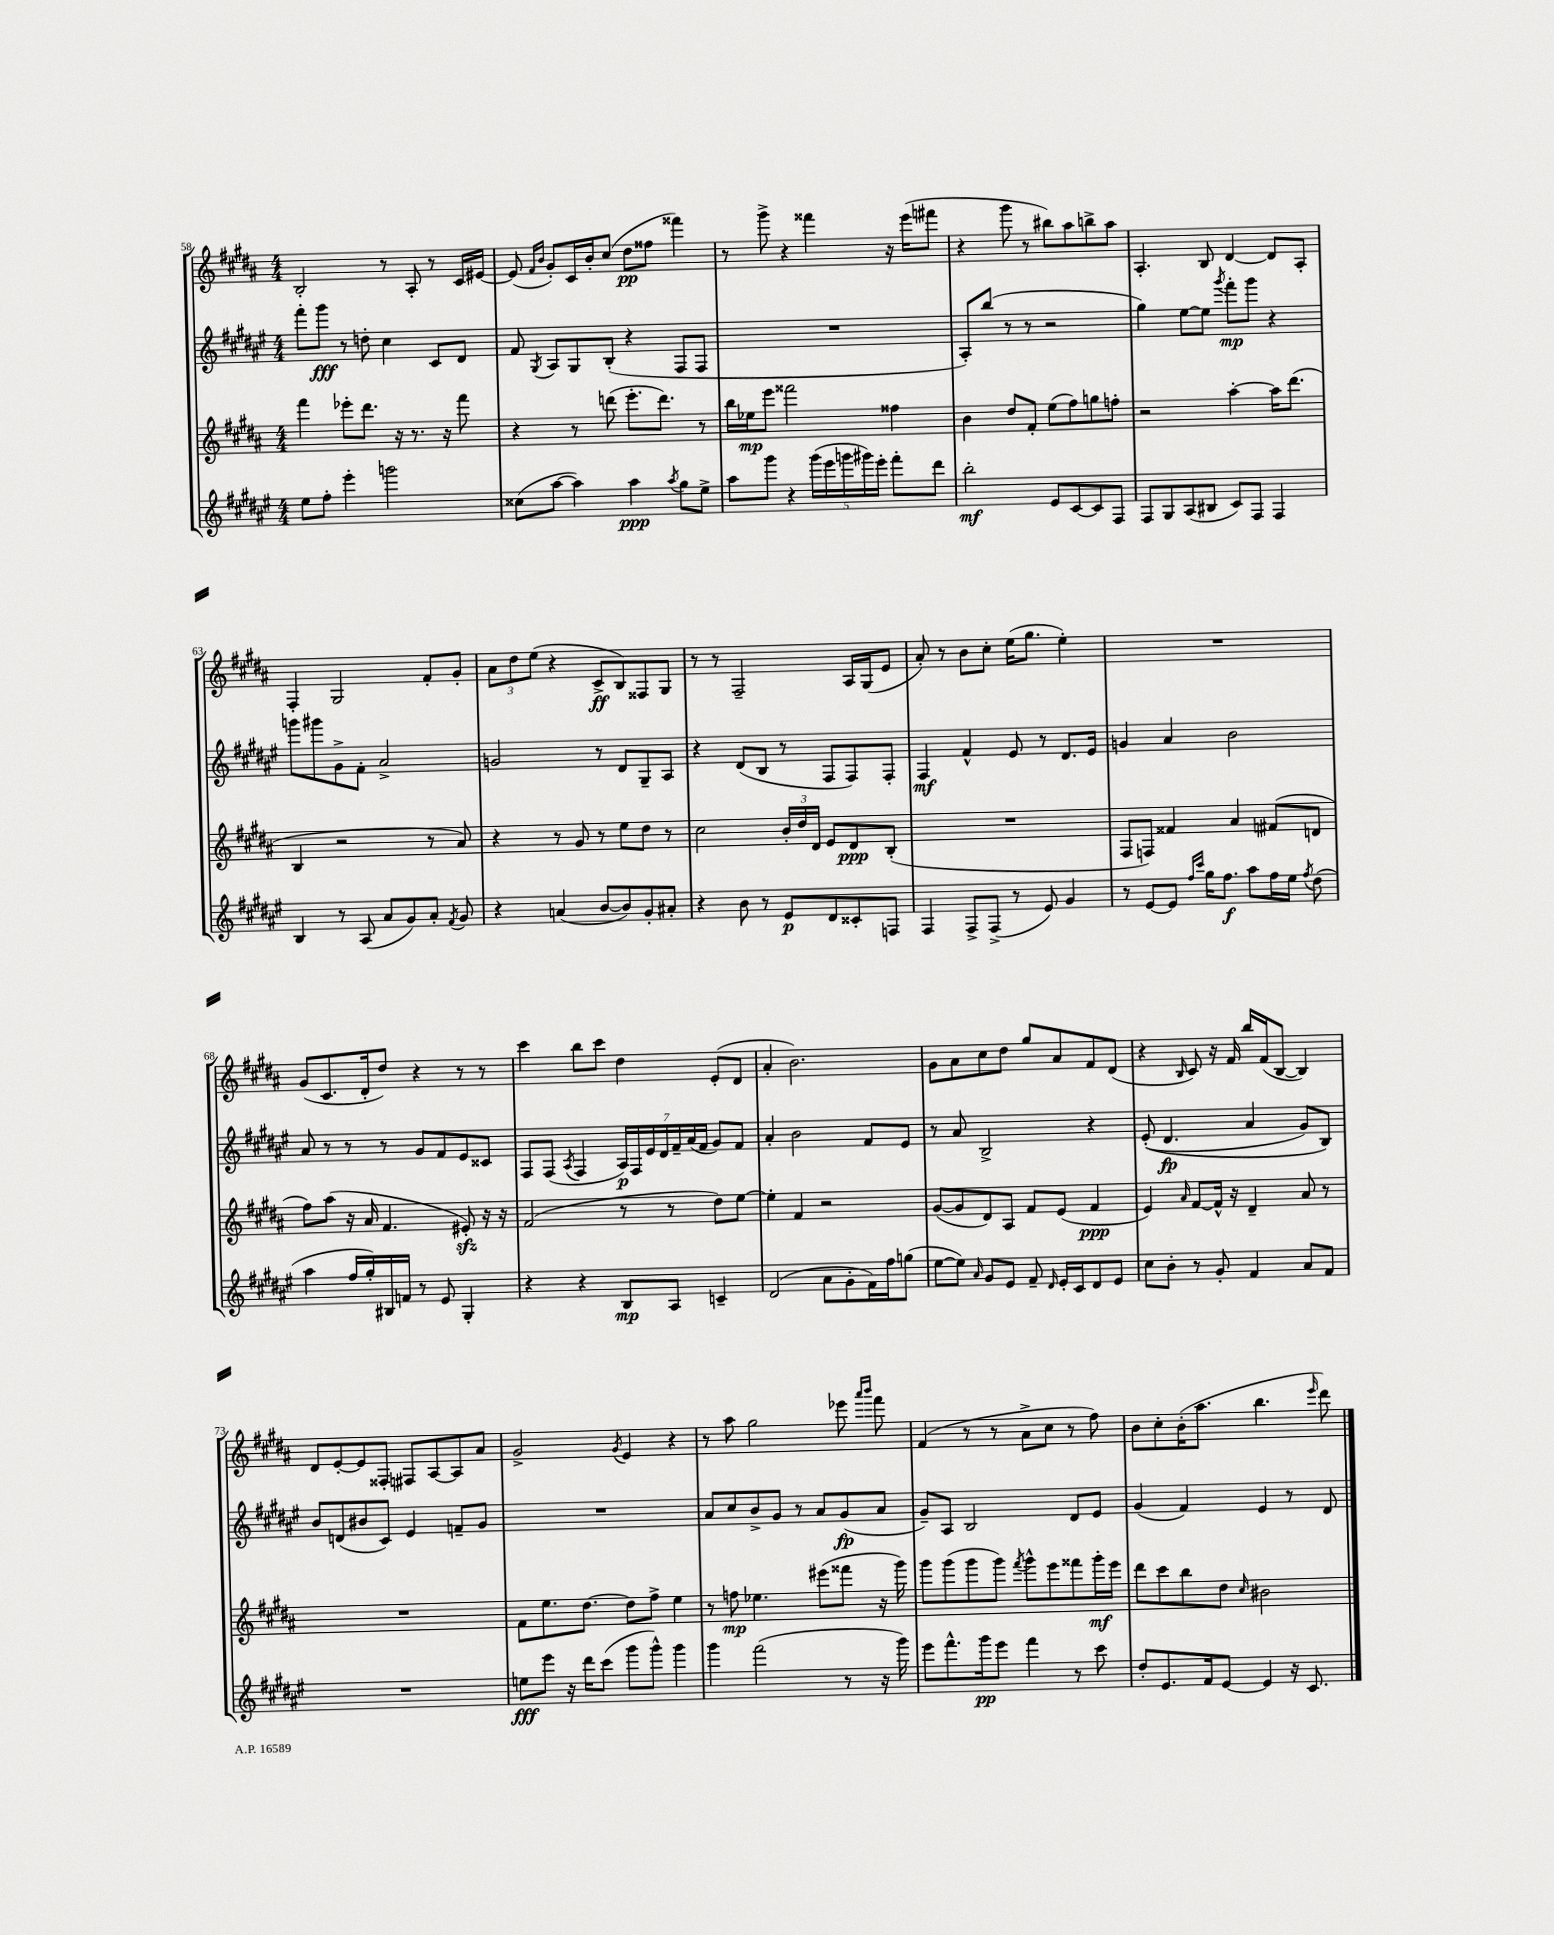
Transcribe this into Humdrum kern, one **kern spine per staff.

**kern	**kern	**kern	**kern
*staff4	*staff3	*staff2	*staff1
*clefG2	*clefG2	*clefG2	*clefG2
*k[f#c#g#d#a#e#]	*k[f#c#g#d#a#]	*k[f#c#g#d#a#e#]	*k[f#c#g#d#a#]
*M4/4	*M4/4	*M4/4	*M4/4
8ee#	4fff#	8fff#'	2B'
8ff#'	.	8ggg#	.
4eee#'	8eee-'	8r	.
.	8.ddd#	8dd'	.
2ggg	.	4cc#	8r
.	16r	.	.
.	8.r	.	8A#'
.	.	8c#	8r
.	16r	.	.
.	8fff#	8d#	16c#
.	.	.	[16e#
=	=	=	=
(8cc##	4r	8f#	(8e#]
.	.	.	16qqf#
.	.	8qG#	16qqb
[8aa#	.	8A#	8g#')
4aa#])	8r	8G#	16c#
.	.	.	16b'
.	(8ddd	(8B'	(8cc#
4aa#	8.eee'	4r	8dd#
.	.	.	8ff##
.	8.ddd)	.	.
8qaa#	.	.	.
8gg#	.	8F#	4fff##)
8ee#^	8r	8F#	.
=	=	=	=
8aa#	16bb	1r	8r
.	16ee-	.	.
8ggg#	8eee	.	8ggg#^
4r	2fff##	.	4r
(20ggg#	.	.	4fff##
20eee#	.	.	.
20ggg	.	.	.
20ggg#)	.	.	.
20eee#'	.	.	.
8fff#'	4ff##	.	16r
.	.	.	(16eee
8ddd#	.	.	8fff#
=	=	=	=
2bb'	4b	8A#')	4r
.	.	(8bb	.
.	8dd#	8r	8ggg#
.	8f#'	8r	8r
8e#	(8ee	2r	8bb#)
[8c#	8ff#)	.	8aa#
8c#]	8gg	.	8bb^
8F#	8ff'	.	8aa#
=	=	=	=
8F#	2r	4gg#)	4.A#'
8G#	.	.	.
(8A#	.	[8ee#	.
8B#	.	8ee#]	8B
.	.	8qggg#	.
8c#)	[4aa#'	8fff#'	[4d#
8F#	.	8ggg#	.
4F#	16aa#]	4r	8d#]
.	(8.ddd#	.	.
.	.	.	8A#'
=	=	=	=
4B	4B	8ggg	4F#'
.	.	8ggg#	.
8r	2r	8g#^	2G#
(8A#	.	8f#'	.
8a#	.	2a#^	.
8g#)	.	.	.
8a#'	8r	.	8f#'
8qf#	.	.	.
8g#	8a#)	.	8g#'
=	=	=	=
4r	4r	2g	12a#
.	.	.	12dd#
.	.	.	(12ee
(4a	8r	.	4r
.	8g#	.	.
[8b	8r	8r	8c#^
8b])	8ee	8d#	8B)
8g#'	8dd#	8G#~	8F##
8a#'	8r	8A#	8G#
=	=	=	=
4r	2cc#	4r	8r
.	.	.	8r
8b	.	(8d#	2F#~
8r	.	8B	.
8e#	24b'	8r	.
.	24dd#	.	.
.	24d#	.	.
8d#	8e	8F#	.
8c##'	8d#	8F#)	16A#
.	.	.	(16G#
8F	(8B'	8F#'	8e
=	=	=	=
4F#	1r	4F#	8a#')
.	.	.	8r
8F#^	.	4f#^^	8b
(8F#^	.	.	8cc#'
8r	.	8e#	(16ee
.	.	.	8.gg#
8e#)	.	8r	.
4g#	.	8.d#	4ee')
.	.	16e#	.
=	=	=	=
8r	8F#	4g	1r
[8e#	8F)	.	.
8e#]	4f##	4a#	.
16qqff#	.	.	.
16qqccc#	.	.	.
16gg#	.	.	.
8.ff#	.	.	.
.	4a#	2b	.
8aa#	.	.	.
16ff#	(8f#	.	.
16ee#	.	.	.
8qff#	.	.	.
(8dd#	8d	.	.
=	=	=	=
4aa#	8ff#)	8a#	(8g#
.	(8aa#	8r	8.c#
16ff#	16r	8r	.
16gg#')	16a#	.	16d#'
16B#	4.f#	8r	8dd#)
16f	.	.	.
8r	.	8g#	4r
8e#	.	8f#	.
4G#'	8e#')	8e#	8r
.	16r	8c##	8r
.	16r	.	.
=	=	=	=
4r	(2f#	8F#	4ccc#
.	.	(8F#	.
.	.	8qA#	.
4r	.	4F#	8bb
.	.	.	8ccc#
8B	8r	28A#)	4dd#
.	.	28F#	.
.	.	28e#	.
.	.	28d#	.
8A#	8r	.	.
.	.	28f#~	.
.	.	(28a#	.
.	.	28f#	.
4c~	8dd#)	8g#)	(8e'
.	[8ee	8f#	8d#
=	=	=	=
(2d#	4ee']	4a#'	4a#'
.	4f#	2b	2.b)
8a#	2r	.	.
8g#'	.	.	.
16f#)	.	8f#	.
16ff#	.	.	.
(8gg	.	8e#	.
=	=	=	=
[8ee#	([8g#	8r	8g#
8ee#])	8g#]	8a#	8a#
16qqa#	.	.	.
8g#	8d#)	2B^	8cc#
8e#	8A#	.	8dd#
8f#~	8f#	.	8gg#
16qqd#	.	.	.
16e#'	(8e	.	8a#
16c#	.	.	.
8d#	4f#	4r	8f#
8e#	.	.	(8d#
=	=	=	=
8cc#	4e)	&((8e#'	4r
8b'	.	4.d#	.
.	16qqa#	.	16qqB
8r	[8f#	.	8c#)
8g#'	16f#^^]	.	16r
.	16r	.	16f#
4f#	4d#~	4a#	16bb
.	.	.	(16f#
.	.	.	[8B
8a#	8a#	8g#)	4B])
8f#	8r	8B&)	.
=	=	=	=
1r	1r	8b	8d#
.	.	(8d	[8e'
.	.	8b#	8e]
.	.	8c#)	8F##'
.	.	4e#	8F#
.	.	.	[8A#
.	.	8f~	8A#]
.	.	8g#	8a#
=	=	=	=
8ee	8f#	1r	2g#^
8eee#	8.ee	.	.
16r	.	.	.
16ddd#	[8.dd#	.	.
(8ccc#	.	.	.
.	.	.	8qg#
8ggg#	8dd#]	.	4e
8ggg#^^)	8ff#^	.	.
4ggg#	4ee	.	4r
=	=	=	=
4ggg#	8r	8a#	8r
.	8ff	8cc#	8aa#
(2fff#	4.ee-	8b^	2gg#
.	.	8g#	.
.	.	8r	.
.	(8eee#	8a#	.
8r	8fff##	(8g#	8eee-
.	.	.	16qqaaa#
.	.	.	16qqbbb
16r	16r	8a#	8fff#
16ggg#)	16ggg#)	.	.
=	=	=	=
8eee#	8ggg#	8g#~)	(4f#
8.fff#^^	(8ggg#	8A#	.
.	8ggg#	2B	8r
16ggg#	.	.	.
8eee#	8ggg#)	.	8r
.	8qfff#	.	.
4fff#	8ggg#^^	.	8a#^
.	8eee	.	8cc#
8r	8fff##	8d#	8r
8ccc#	16ggg#'	8e#	8ff#)
.	16eee	.	.
=	=	=	=
8dd#'	8ddd#	(4g#	8b
8.e#	8ccc#	.	8cc#'
.	8bb	4f#)	(16b'
16f#	.	.	8.aa#
[8e#	8dd#	.	.
.	16qqcc#	.	.
4e#]	2b#	4e#	4.bb
16r	.	8r	.
8.c#	.	.	.
.	.	.	16qqeee
.	.	8d#	8ddd#)
==	==	==	==
*-	*-	*-	*-
